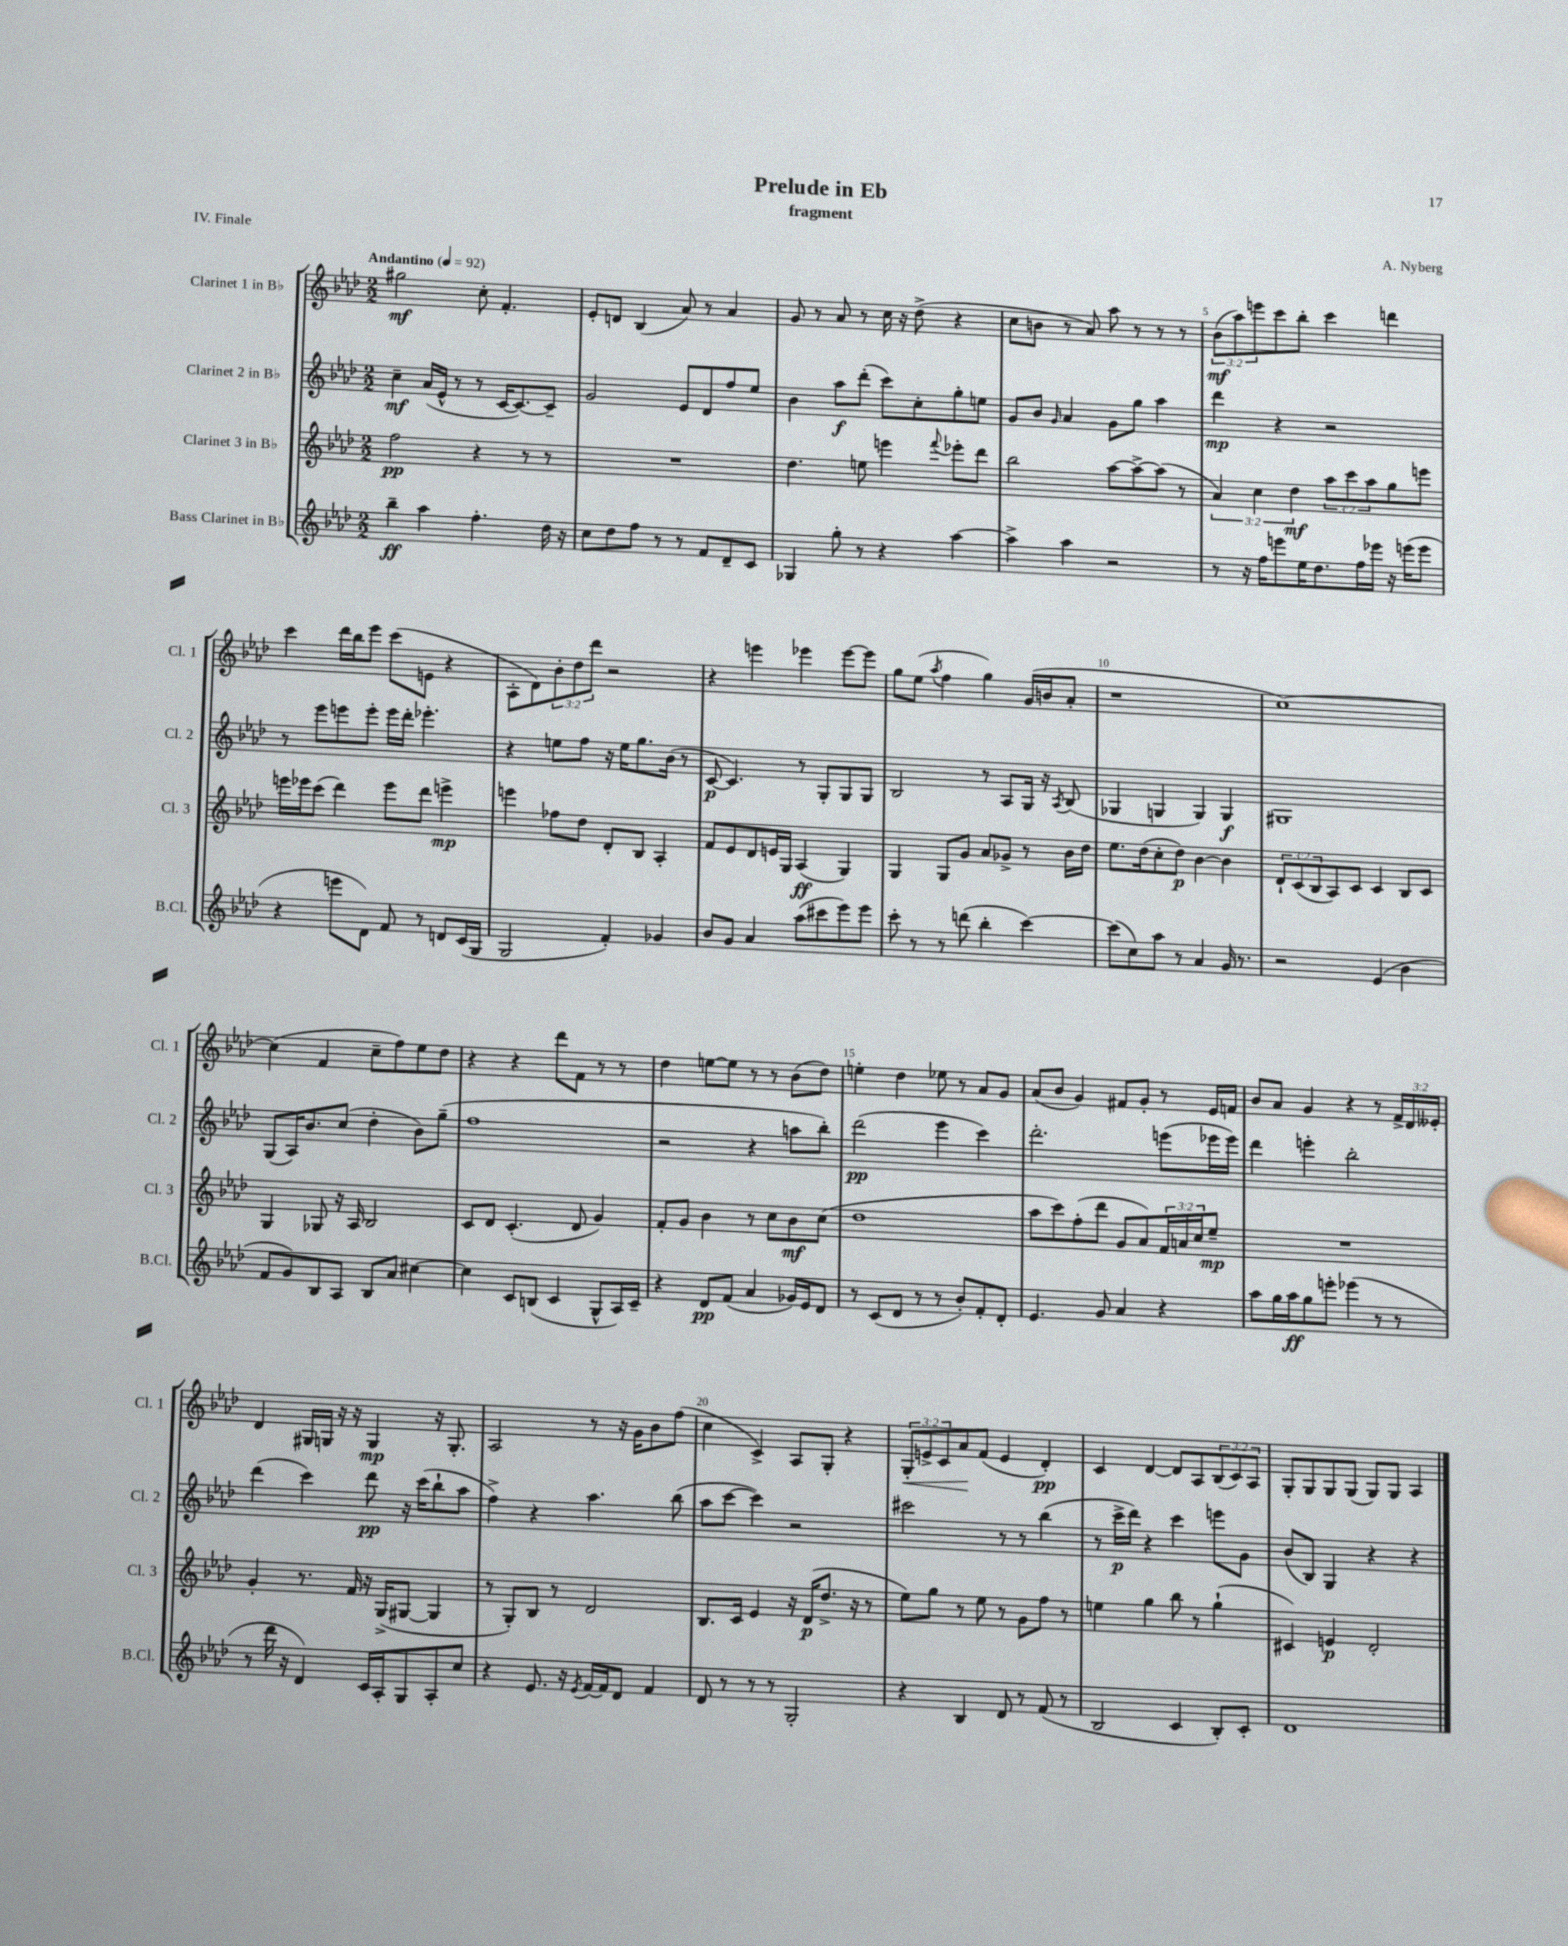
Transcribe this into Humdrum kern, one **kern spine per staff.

**kern	**dynam	**kern	**dynam	**kern	**dynam	**kern	**dynam
*part4	*part4	*part3	*part3	*part2	*part2	*part1	*part1
*staff4	*staff4	*staff3	*staff3	*staff2	*staff2	*staff1	*staff1
*I"Bass Clarinet in B♭	*	*I"Clarinet 3 in B♭	*	*I"Clarinet 2 in B♭	*	*I"Clarinet 1 in B♭	*
*I'B.Cl.	*	*I'Cl. 3	*	*I'Cl. 2	*	*I'Cl. 1	*
*clefG2	*	*clefG2	*	*clefG2	*	*clefG2	*
*k[b-e-a-d-]	*	*k[b-e-a-d-]	*	*k[b-e-a-d-]	*	*k[b-e-a-d-]	*
*M2/2	*	*M2/2	*	*M2/2	*	*M2/2	*
*MM92	*	*MM92	*	*MM92	*	*MM92	*
=1	=1	=1	=1	=1	=1	=1	=1
!	!	!	!	!	!	!LO:TX:a:B:t=Andantino	!
4bb-~\	ff	2ff\	pp	4cc~\	mf	2gg#X\	mf
4aa-\	.	.	.	(16a-/LL	.	.	.
.	.	.	.	16e-^^/JJ	.	.	.
.	.	.	.	8r	.	.	.
4.ff'\	.	4r	.	8r	.	8cc'\	.
.	.	.	.	[16c/KL	.	4.f'/	.
.	.	.	.	8.c/_)	.	.	.
.	.	8r	.	.	.	.	.
16dd-\	.	8r	.	8c~/J]	.	.	.
16r	.	.	.	.	.	.	.
=2	=2	=2	=2	=2	=2	=2	=2
8cc\L	.	1r	.	2g/	.	8e-'/L	.
8dd-\	.	.	.	.	.	8dn/J	.
8ff\J	.	.	.	.	.	(4B-/	.
8r	.	.	.	.	.	.	.
8r	.	.	.	8e-/L	.	8a-/)	.
8f/L	.	.	.	8d-/	.	8r	.
8d-~/	.	.	.	8ff/	.	4a-/	.
8c/J	.	.	.	8ee-/J	.	.	.
=3	=3	=3	=3	=3	=3	=3	=3
4G-X/	.	4.dd-\	.	4b-\	.	8g/	.
.	.	.	.	.	.	8r	.
8gg'\	.	.	.	8aa-\L	f	8a-/	.
8r	.	8een\	.	(8ddd-'\J	.	8r	.
4r	.	4eeen\	.	8ccc\L)	.	16cc\	.
.	.	.	.	.	.	16r	.
.	.	.	.	8cc'\	.	(8dd-^\	.
.	.	8qqfff/	.	.	.	.	.
[4aa-\	.	8eee-X'\L	.	8gg'\	.	4r	.
.	.	8ddd-\J	.	8een\J	.	.	.
=4	=4	=4	=4	=4	=4	=4	=4
4aa-^\]	.	2bb-\	.	8g/L	.	8cc\L	.
.	.	.	.	8b-/J	.	8bn\J	.
.	.	.	.	16qqg/	.	.	.
4aa-\	.	.	.	4a-/	.	8r	.
.	.	.	.	.	.	8a-/)	.
2r	.	[8aa-\L	.	8g\L	.	8aa-\	.
.	.	8aa-^\_	.	8gg\J	.	8r	.
.	.	(8aa-\J]	.	4aa-\	.	8r	.
.	.	8r	.	.	.	8r	.
=5	=5	=5	=5	=5	=5	=5	=5
8r	.	6a-/)	.	4ddd-\	mp	(12b-\L	mf
.	.	.	.	.	.	12aa-\)	.
16r	.	.	.	.	.	.	.
.	.	6cc\	.	.	.	12eeen\	.
16ff\KL	.	.	.	.	.	.	.
8eeen\	.	.	.	4r	.	8ccc\	.
.	.	6dd-\	mf	.	.	.	.
16ee-\K	.	.	.	.	.	8bb-'\J	.
8.dd-\	.	.	.	.	.	.	.
.	.	12aa-\L	.	2r	.	4ccc\	.
.	.	12ccc\	.	.	.	.	.
16ff\L	.	.	.	.	.	.	.
.	.	12aa-\	.	.	.	.	.
16eee-X\JJ	.	.	.	.	.	.	.
16r	.	8gg\	.	.	.	4dddn\	.
(16eeen\KL	.	.	.	.	.	.	.
8eee\J	.	8eeen\J	.	.	.	.	.
!!LO:LB:g=z
=6	=6	=6	=6	=6	=6	=6	=6
4r	.	16eeen\LL	.	8r	.	4ccc\	.
.	.	16eee-X\J	.	.	.	.	.
.	.	(8ccc\J	.	8eee-\L	.	.	.
8eeen\L	.	4ddd-\)	.	8eeen\	.	16ddd-\LL	.
.	.	.	.	.	.	16bb-\J	.
8d-\J)	.	.	.	8eee'\J	.	8eee-\J	.
8f/	.	8eee-\L	.	16eee\LL	.	(8ccc\L	.
.	.	.	.	16ddd-'\JJ	.	.	.
8r	.	8ddd-\J	.	4.eee-X'\	.	8en\J	.
8dn/L	.	4eeen^\	mp	.	.	4r	.
(16c/L	.	.	.	.	.	.	.
16G/JJ	.	.	.	.	.	.	.
=7	=7	=7	=7	=7	=7	=7	=7
2G/	.	4eeen\	.	4r	.	8A-'\L	.
.	.	.	.	.	.	8d-\)	.
.	.	8ff-X\L	.	8een\L	.	12b-'\	.
.	.	.	.	.	.	12dd-\	.
.	.	8dd-\J	.	8ff\J	.	.	.
.	.	.	.	.	.	12ddd-\J	.
4f'/)	.	8d-'/L	.	16r	.	2r	.
.	.	.	.	16ee\KL	.	.	.
.	.	8B-/J	.	8.gg\	.	.	.
4g-X/	.	4A-'/	.	.	.	.	.
.	.	.	.	(16b-\Jk	.	.	.
.	.	.	.	8r	.	.	.
=8	=8	=8	=8	=8	=8	=8	=8
8b-/L	.	8f/L	.	[8c/	p	4r	.
8g/J	.	8e-/	.	4.c/])	.	.	.
4a-/	.	8d-/	.	.	.	4eeen\	.
.	.	16en/L	.	.	.	.	.
.	.	16G/JJ	.	.	.	.	.
(8aa-\L	.	(4A-/	ff	8r	.	4eee-X\	.
8ccc#X\	.	.	.	8G'/L	.	.	.
8eee-\)	.	4G/)	.	8G/	.	[8eee-\L	.
8eee-\J	.	.	.	8G/J	.	8eee-\J]	.
=9	=9	=9	=9	=9	=9	=9	=9
8ccc'\	.	4G/	.	2B-/	.	8gg\L	.
8r	.	.	.	.	.	(8ee-\J	.
.	.	.	.	.	.	8qaa-/	.
8r	.	8G/L	.	.	.	4ff\	.
(8dddn\	.	8g/J	.	.	.	.	.
4bb-'\	.	8a-/L	.	8r	.	4gg\)	.
.	.	8g-X^/J	.	8A-/L	.	.	.
[4ccc\)	.	8r	.	16G/Jk	.	(16g/LL	.
.	.	.	.	16r	.	16bn/J	.
.	.	.	.	8qA-/	.	.	.
.	.	16b-\LL	.	(8B-/	.	8a-'/J	.
.	.	16dd-\JJ	.	.	.	.	.
=10	=10	=10	=10	=10	=10	=10	=10
(8ccc\L]	.	8.ee-\L	.	4G-X/	.	1r	.
8cc\)	.	.	.	.	.	.	.
.	.	(16dd-\k	.	.	.	.	.
8aa-\J	.	8cc'\	.	4Gn/	.	.	.
8r	.	8dd-\J)	p	.	.	.	.
4a-/	.	[4b-\	.	4G/)	.	.	.
16g/	.	4b-\]	.	4G/	f	.	.
8.r	.	.	.	.	.	.	.
=11	=11	=11	=11	=11	=11	=11	=11
2r	.	12d-`/L	.	1G#X	.	[1cc)	.
.	.	(12c/	.	.	.	.	.
.	.	12B-/	.	.	.	.	.
.	.	8A-/)	.	.	.	.	.
.	.	8c/J	.	.	.	.	.
(4e-/	.	4c/	.	.	.	.	.
4b-\	.	8B-/L	.	.	.	.	.
.	.	8c/J	.	.	.	.	.
!!LO:LB:g=z
=12	=12	=12	=12	=12	=12	=12	=12
8f/L	.	4G/	.	(8G/L	.	(4cc\]	.
8g/)	.	.	.	16A-/K)	.	.	.
.	.	.	.	8.b-/	.	.	.
8B-/	.	8G-X/	.	.	.	4f/	.
8A-/J	.	16r	.	(8cc/J	.	.	.
.	.	16A-/	.	.	.	.	.
8B-/L	.	2B-/	.	4dd-'\	.	8cc~\L	.
8a-/J	.	.	.	.	.	8ff\)	.
[4cc#X\	.	.	.	8b-\L)	.	8ee-\	.
.	.	.	.	(8gg~\J	.	8dd-\J	.
=13	=13	=13	=13	=13	=13	=13	=13
4cc#\]	.	8c/L	.	1ff	.	4r	.
.	.	8d-/J	.	.	.	.	.
8c/L	.	(4.c'/	.	.	.	4r	.
(8Bn/J	.	.	.	.	.	.	.
4c/	.	.	.	.	.	8ddd-\L	.
.	.	8d-/	.	.	.	8f\J	.
8G^^/L	.	4g/)	.	.	.	8r	.
16A-/L)	.	.	.	.	.	8r	.
16c~/JJ	.	.	.	.	.	.	.
=14	=14	=14	=14	=14	=14	=14	=14
4r	.	8f'/L	.	2r	.	4dd-\	.
.	.	8g/J	.	.	.	.	.
8d-/L	pp	4b-\	.	.	.	[8een\L	.
(8f/J	.	.	.	.	.	8ee\J]	.
4a-/	.	8r	.	4r	.	8r	.
.	.	8cc\L	.	.	.	8r	.
16g-X/LL)	.	8b-\	mf	8aan\L	.	(8b-\L	.
16e-/J	.	.	.	.	.	.	.
8d-/J	.	(8cc\J	.	8bb-'\J)	.	8dd-\J)	.
=15	=15	=15	=15	=15	=15	=15	=15
8r	.	1dd-	.	(2ddd-\	pp	4een'\	.
(8c/L	.	.	.	.	.	.	.
8d-/J	.	.	.	.	.	4dd-\	.
8r	.	.	.	.	.	.	.
8r	.	.	.	4eee-\	.	8ee-X\	.
8b-'/L)	.	.	.	.	.	8r	.
8f'/	.	.	.	4ccc\)	.	8a-/L	.
8d-'/J	.	.	.	.	.	8g/J	.
=16	=16	=16	=16	=16	=16	=16	=16
4.e-/	.	8aa-\L	.	2.ddd-'\	.	(8a-/L	.
.	.	8ccc\)	.	.	.	8b-/J	.
.	.	(8ff'\	.	.	.	4g/)	.
8g/	.	8ddd-\J	.	.	.	.	.
4a-/	.	8g/L	.	.	.	8f#X/L	.
.	.	8a-/)	.	.	.	8g'/J	.
4r	.	24f/L	.	(8eeen\L	.	8r	.
.	.	24an/	.	.	.	.	.
.	.	24cc/J	.	.	.	.	.
.	.	8ee-~/J	mp	16eee-X\L	.	16e-/LL	.
.	.	.	.	16eee-\JJ)	.	16fn/JJ	.
=17	=17	=17	=17	=17	=17	=17	=17
8aa-\L	.	1r	.	4ddd-\	.	8b-/L	.
16gg\L	.	.	.	.	.	8a-/J	.
16aa-\J	ff	.	.	.	.	.	.
8gg\	.	.	.	4eeen'\	.	4g/	.
8eeen'\J	.	.	.	.	.	.	.
(4eee-X\	.	.	.	2bb-'\	.	4r	.
8r	.	.	.	.	.	8r	.
8r	.	.	.	.	.	24f^/LL	.
.	.	.	.	.	.	24d-/	.
.	.	.	.	.	.	24e--X'/JJ	.
!!LO:LB:g=z
=18	=18	=18	=18	=18	=18	=18	=18
8r	.	4g'/	.	(4ddd-\	.	4d-/	.
16ddd-\	.	.	.	.	.	.	.
16r	.	.	.	.	.	.	.
4d-/)	.	8.r	.	4ccc\)	.	16G#X/LL	.
.	.	.	.	.	.	16Gn/JJ	.
.	.	.	.	.	.	16r	.
.	.	16f/	.	.	.	16r	.
16c/LL	.	16r	.	8ddd-\	pp	4G/	mp
16A-'/J	.	(16G^/KL	.	.	.	.	.
8G/	.	[8G#X/J	.	16r	.	.	.
.	.	.	.	(16ccc\KL	.	.	.
8A-'/	.	4G#/]	.	8bb-`\	.	16r	.
.	.	.	.	.	.	8.G'/	.
8cc/J	.	.	.	8aa-\J	.	.	.
=19	=19	=19	=19	=19	=19	=19	=19
4r	.	8r	.	4ff^\)	.	2A-/	.
.	.	8G'/L)	.	.	.	.	.
8.e-/	.	8B-/J	.	4r	.	.	.
.	.	8r	.	.	.	.	.
16r	.	.	.	.	.	.	.
8qe-/	.	.	.	.	.	.	.
[16f/LL	.	2d-/	.	4.aa-\	.	8r	.
16f/J]	.	.	.	.	.	.	.
8d-/J	.	.	.	.	.	16r	.
.	.	.	.	.	.	16g\KL	.
4f/	.	.	.	.	.	8b-\	.
.	.	.	.	(8bb-\	.	(8ff\J	.
=20	=20	=20	=20	=20	=20	=20	=20
8d-/	.	8.B-/L	.	8aa-\L	.	4cc\	.
8r	.	.	.	[8ccc\J	.	.	.
.	.	16c/Jk	.	.	.	.	.
8r	.	4e-/	.	4ccc\])	.	4c^/)	.
8r	.	.	.	.	.	.	.
2G'/	.	16r	.	2r	.	8A-/L	.
.	.	(16d-/KL	p	.	.	.	.
.	.	8.dd-^/J	.	.	.	8G'/J	.
.	.	.	.	.	.	4r	.
.	.	16r	.	.	.	.	.
.	.	8r	.	.	.	.	.
=21	=21	=21	=21	=21	=21	=21	=21
!	!	!	!	!	!	!	!LO:HP:b
4r	.	8ee-\L)	.	2ccc#X\	.	12G'/L	<
.	.	.	.	.	.	12en^/	.
.	.	8gg\J	.	.	.	.	.
.	.	.	.	.	.	12c/	.
4B-/	.	8r	.	.	.	8a-/	.
.	.	8ee-\	.	.	.	(8f/J	[
8d-/	.	8r	.	8r	.	4e/	.
8r	.	8g\L	.	8r	.	.	.
(8f/	.	8ff\J	.	(4bb-\	.	4d-'/)	pp
8r	.	8r	.	.	.	.	.
=22	=22	=22	=22	=22	=22	=22	=22
2B-/	.	4een\	.	8r	.	4c/	.
.	.	.	.	16ccc^\LL	p	.	.
.	.	.	.	16ddd-\JJ)	.	.	.
.	.	4gg\	.	4r	.	[4d-/	.
4c/	.	8bb-\	.	4ccc\	.	8d-/L]	.
.	.	8r	.	.	.	8A-/	.
8B-'/L)	.	(4gg`\	.	8eeen\L	.	(12B-/	.
.	.	.	.	.	.	12c/)	.
8c'/J	.	.	.	8g\J	.	.	.
.	.	.	.	.	.	12A-/J	.
=23	=23	=23	=23	=23	=23	=23	=23
1d-	.	4c#X/)	.	(8b-/L	.	8G'/L	.
.	.	.	.	8B-/J)	.	8G/	.
.	.	4en/	p	4G/	.	8G/	.
.	.	.	.	.	.	(8G/J	.
.	.	2d-'/	.	4r	.	8G/L)	.
.	.	.	.	.	.	8G/J	.
.	.	.	.	4r	.	4A-/	.
==	==	==	==	==	==	==	==
*-	*-	*-	*-	*-	*-	*-	*-
